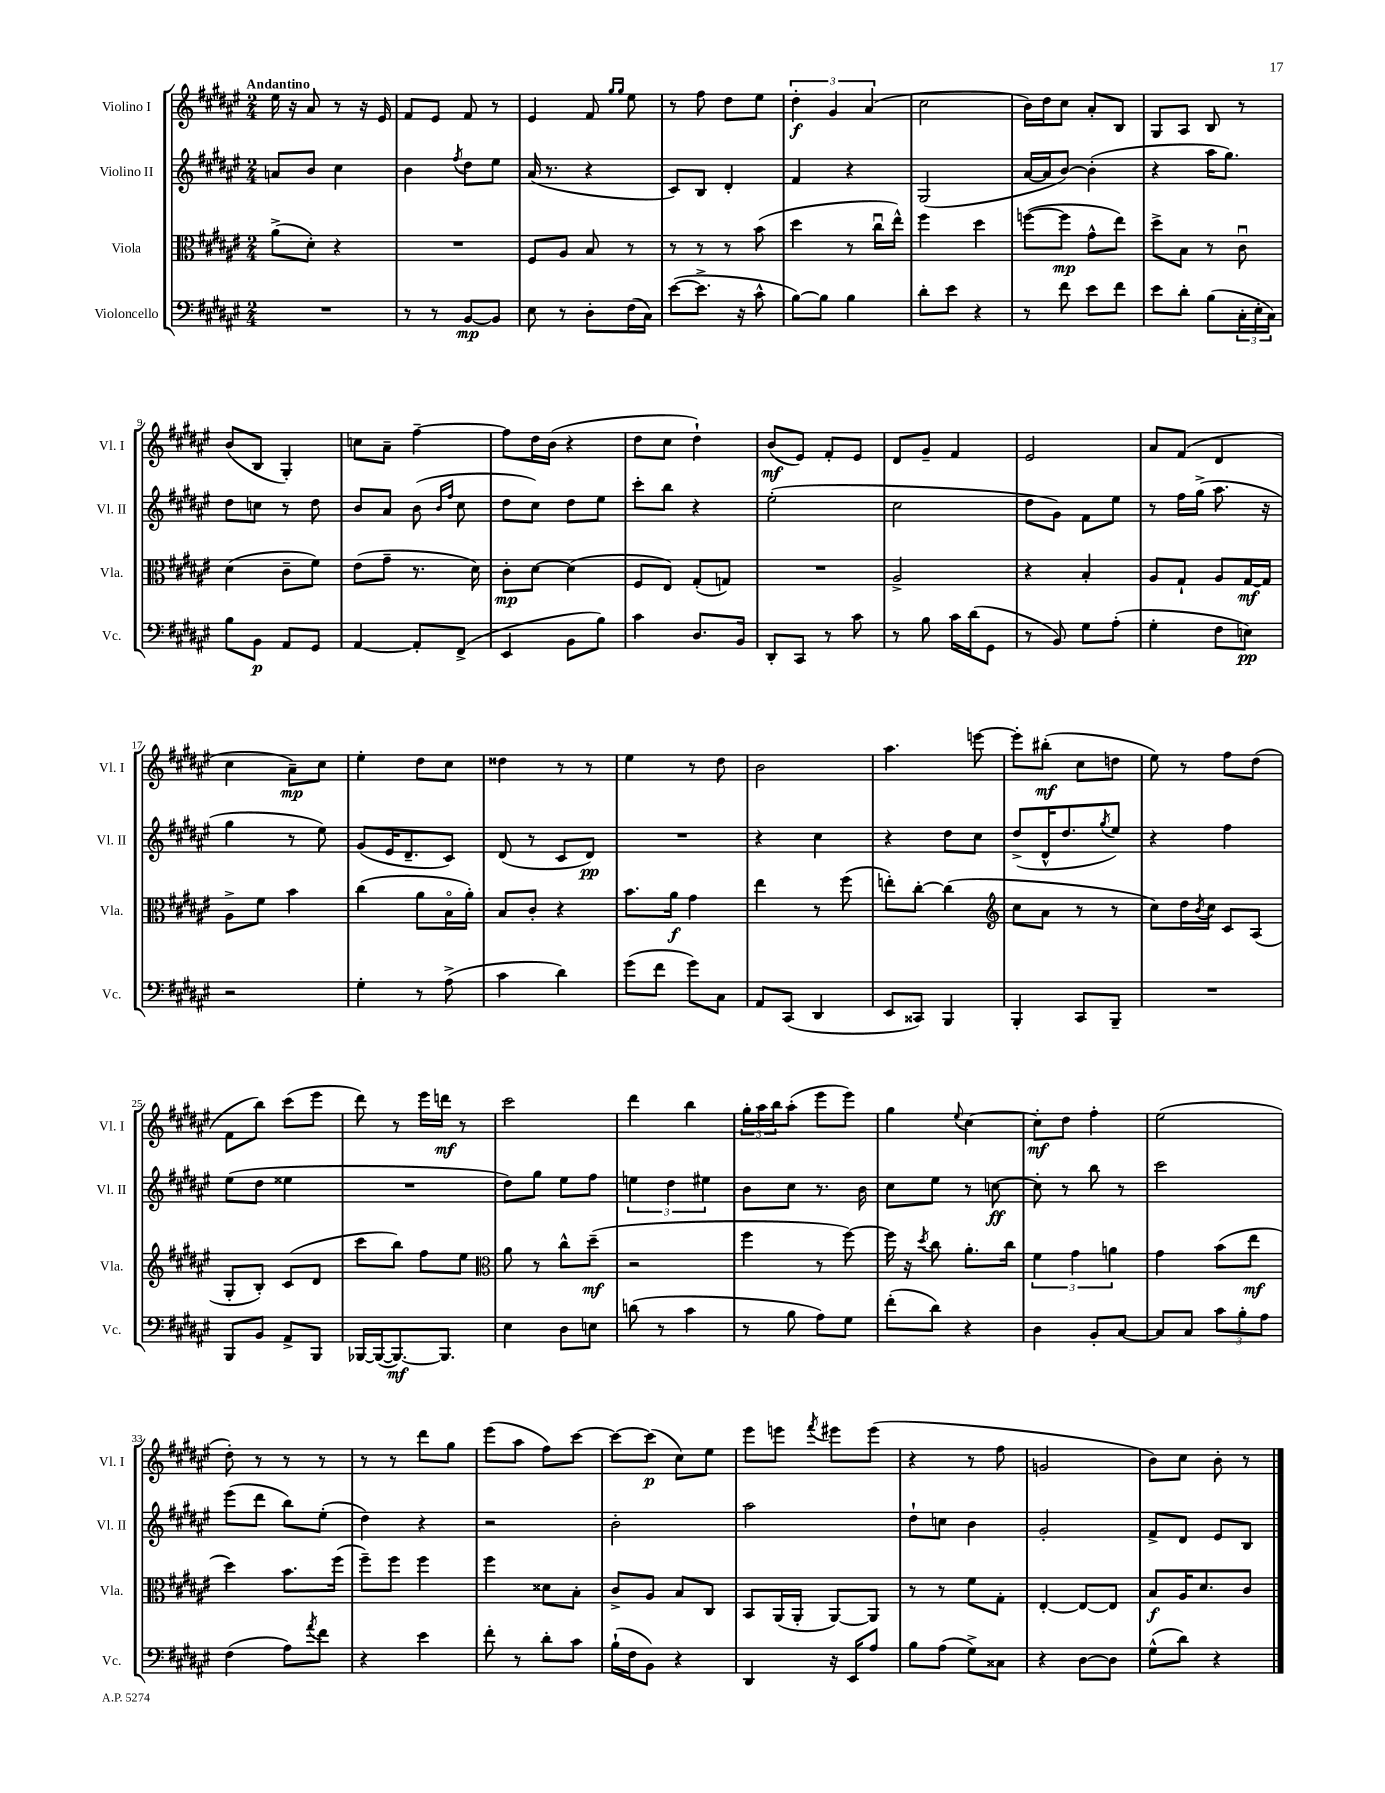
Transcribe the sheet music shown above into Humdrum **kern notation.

**kern	**kern	**kern	**kern
*staff4	*staff3	*staff2	*staff1
*clefF4	*clefC3	*clefG2	*clefG2
*k[f#c#g#d#a#e#]	*k[f#c#g#d#a#e#]	*k[f#c#g#d#a#e#]	*k[f#c#g#d#a#e#]
*M2/4	*M2/4	*M2/4	*M2/4
2r	(8a#^\L	8a/L	16ee#\
.	.	.	16r
.	8d#'\J)	8b/J	8a#/
.	4r	4cc#\	8r
.	.	.	16r
.	.	.	16e#/
=	=	=	=
8r	2r	4b\	8f#/L
8r	.	.	8e#/J
.	.	8qff#/	.
[8BB/L	.	8dd#\L	8f#/
8BB/]J	.	8ee#\J	8r
=	=	=	=
8E#\	8F#/L	(16a#/	4e#/
.	.	8.r	.
8r	8A#/J	.	.
8D#'\L	8B/	4r	8f#/
.	.	.	16qqgg#/LL
.	.	.	16qqgg#/JJ
(16F#\L	8r	.	8ee#\
16C#\JJ)	.	.	.
=	=	=	=
([8e#\L	8r	8c#/L)	8r
8.e#^\]J	8r	8B/J	8ff#\
.	8r	4d#'/	8dd#\L
16r	.	.	.
8c#^^\	(8b\	.	8ee#\J
=	=	=	=
[8B\L)	4dd#\	4f#/	6dd#'\
8B\]J	.	.	.
.	.	.	6g#/
4B\	8r	4r	.
.	.	.	(6a#/
.	16cc#u\LL	.	.
.	16ee#^^\JJ)	.	.
=	=	=	=
8d#'\L	4ff#\	(2G#/	2cc#\
8e#\J	.	.	.
4r	4dd#\	.	.
=	=	=	=
8r	([8ff\L	[16a#/LL	16b\LL)
.	.	16a#/]J	16dd#\J
8f#\	8ff\]J	[8b/J)	8cc#\J
8e#\L	8g#^^\L	(4b'\]	8a#'/L
8f#\J	8ee#\J)	.	8B/J
=	=	=	=
8e#\L	8dd#^\L	4r	8G#/L
8d#'\J	8B\J	.	8A#/J
(8B\L	8r	16aa#\LK	8B/
.	.	8.gg#\J)	.
24C#'\L	8c#u\	.	8r
24E#'\	.	.	.
24C#\JJ)	.	.	.
=	=	=	=
8B\L	(4d#\	8dd#\L	(8b/L
8BB\J	.	8cc\J	8B/J
8AA#/L	8c#~\L	8r	4G#'/)
8GG#/J	8f#\J)	8dd#\	.
=	=	=	=
[4AA#/	(8e#\L	8b/L	8cc\L
.	8g#~\J	8a#/J	8a#~\J
8AA#'/]L	8.r	(8b\	[4ff#~\
.	.	16qqb/LL	.
.	.	16qqff#/JJ	.
(8FF#^/J	.	8cc#\	.
.	16d#\)	.	.
=	=	=	=
4EE#/	8c#'\L	8dd#\L	8ff#\]L
.	[8d#\J	8cc#\J)	16dd#\L
.	.	.	(16b\JJ
8BB\L	(4d#\]	8dd#\L	4r
8B\J)	.	8ee#\J	.
=	=	=	=
4c#\	8F#/L	8ccc#'\L	8dd#\L
.	8E#/J)	8bb\J	8cc#\J
8.D#/L	(8G#'/L	4r	4dd#`\)
.	8G/J)	.	.
16BB/Jk	.	.	.
=	=	=	=
8DD#'/L	2r	(2ee#'\	(8b/L
8CC#/J	.	.	8e#/J)
8r	.	.	8f#'/L
8c#\	.	.	8e#/J
=	=	=	=
8r	2A#^/	2cc#\	8d#/L
8B\	.	.	8g#~/J
16c#\LL	.	.	4f#/
(16d#\J	.	.	.
8GG#\J	.	.	.
=	=	=	=
8r	4r	8dd#\L	2e#/
8BB/)	.	8g#\J)	.
8G#\L	4B'/	8f#\L	.
(8A#'\J	.	8ee#\J	.
=	=	=	=
4G#'\	8A#/L	8r	8a#/L
.	8G#`/J	16ff#\LL	(8f#/J
.	.	(16gg#^\JJ	.
8F#\L	8A#/L	8.aa#\	4d#/
8E\J)	[16G#/L	.	.
.	16G#/]JJ	16r	.
=	=	=	=
2r	8A#^\L	4gg#\	4cc#\
.	8f#\J	.	.
.	4b\	8r	8a#~\L)
.	.	8ee#\)	8cc#\J
=	=	=	=
4G#'\	(4cc#\	(8g#/L	4ee#'\
.	.	16e#/K	.
.	.	8.d#~/	.
8r	8a#\L	.	8dd#\L
(8A#^\	16Bo\L	8c#/J)	8cc#\J
.	16a#'\JJ)	.	.
=	=	=	=
4c#\	8B/L	(8d#/	4dd##\
.	8c#'/J	8r	.
4d#\)	4r	8c#/L	8r
.	.	8d#/J)	8r
=	=	=	=
(8g#\L	8.b\L	2r	4ee#\
8f#\J	.	.	.
.	16a#\Jk	.	.
8g#\L)	4g#\	.	8r
8C#\J	.	.	8dd#\
=	=	=	=
8AA#/L	4ee#\	4r	2b\
(8CC#/J	.	.	.
4DD#/	8r	4cc#\	.
.	(8ff#\	.	.
=	=	=	=
8EE#/L	8ee'\L)	4r	4.aa#\
8CC##/J)	[8cc#'\J	.	.
4BBB/	(4cc#\]	8dd#\L	.
.	.	8cc#\J	[8eee\
=	=	=	=
*	*clefG2	*	*
4BBB'/	8cc#\L	(8dd#^/L	8eee'\]L
.	8a#\J	16d#^^/K	(8bb#'\J
.	.	8.dd#/	.
8CC#/L	8r	.	8cc#\L
.	.	8qgg#/	.
8BBB~/J	8r	8ee#/J)	8dd\J
=	=	=	=
2r	8cc#\L)	4r	8ee#\)
.	16dd#\L	.	8r
.	8qb/	.	.
.	16cc#\JJ	.	.
.	8c#/L	4ff#\	8ff#\L
.	(8A#/J	.	(8dd#\J
=	=	=	=
8BBB/L	8G#'/L	(8ee#\L	8f#\L
8BB/J	8B'/J)	8dd#\J	8bb\J)
8AA#^/L	(8c#/L	4ee##\	(8ccc#\L
8BBB/J	8d#/J	.	8eee#\J
=	=	=	=
[16BBB-/LL	8ccc#\L	2r	8ddd#\)
(16BBB-/_J	.	.	.
8.BBB-/_)	8bb\J)	.	8r
.	8ff#\L	.	16eee#\LL
8.BBB-/]J	.	.	16ddd\JJ
.	8ee#\J	.	8r
=	=	=	=
*	*clefC3	*	*
4E#\	8a#\	8dd#\L)	2ccc#\
.	8r	8gg#\J	.
8D#\L	8cc#^^\L	8ee#\L	.
8E\J	(8dd#~\J	8ff#\J	.
=	=	=	=
(8d\	2r	6ee\	4ddd#\
8r	.	.	.
.	.	6dd#\	.
4c#\	.	.	4bb\
.	.	6ee#\	.
=	=	=	=
8r	4ff#\	8b\L	24gg#'\LL
.	.	.	24aa#\
.	.	.	24bb\J
8B\	.	8cc#\J	(8aa#'\J
8A#\L)	8r	8.r	8eee#\L
8G#\J	[8ff#\)	.	8eee#\J)
.	.	16b\	.
=	=	=	=
(8f#'\L	16ff#\]	8cc#\L	4gg#\
.	16r	.	.
.	8qdd#/	.	.
8d#\J)	8cc#\	8ee#\J	.
.	.	.	8qqee#/
4r	8.a#'\L	8r	[4cc#\
.	.	[8cc\	.
.	16cc#\Jk	.	.
=	=	=	=
4D#\	6f#\	8cc'\]	8cc#'\]L
.	.	8r	8dd#\J
.	6g#\	.	.
8BB'/L	.	8bb\	4ff#'\
.	6a\	.	.
[8C#/J	.	8r	.
=	=	=	=
8C#/]L	4g#\	2ccc#\	(2ee#\
8C#/J	.	.	.
12c#\L	(8b\L	.	.
12B'\	.	.	.
.	8ee#\J	.	.
12A#\J	.	.	.
=	=	=	=
(4F#\	4dd#\)	(8eee#\L	8dd#'\)
.	.	8ddd#\J	8r
8A#\L)	8.b\L	8bb\L)	8r
8qa#/	.	.	.
8f#\J	.	(8ee#'\J	8r
.	(16ff#\Jk	.	.
=	=	=	=
4r	8ff#~\L)	4dd#\)	8r
.	8ff#\J	.	8r
4e#\	4ff#\	4r	8ddd#\L
.	.	.	8gg#\J
=	=	=	=
8f#'\	4ff#\	2r	(8eee#\L
8r	.	.	8aa#\J
8d#'\L	8d##\L	.	8ff#\L)
8c#\J	8B'\J	.	[8ccc#\J
=	=	=	=
(16B`\LL	8c#^/L	2b'\	8ccc#\_L
16F#\J	.	.	.
8BB\J)	8A#/J	.	(8ccc#\]J
4r	8B/L	.	8cc#\L)
.	8C#/J	.	8ee#\J
=	=	=	=
4DD#/	8BB/L	2aa#\	8eee#\L
.	(16AA#/L	.	8eee\J
.	16AA#'/JJ	.	.
.	.	.	8qfff#/
16r	[8AA#/L)	.	8eee#\L
16EE#/LK	.	.	.
8A#/J	8AA#/]J	.	(8eee#\J
=	=	=	=
8B\L	8r	8dd#`\L	4r
(8A#\J	8r	8cc\J	.
8G#^\L)	8f#\L	4b\	8r
8C##\J	8G#'\J	.	8ff#\
=	=	=	=
4r	[4E#'/	2g#'/	2g/
[8D#\L	8E#/_L	.	.
8D#\]J	8E#/]J	.	.
=	=	=	=
(8G#^^\L	8B/L	8f#^/L	8b\L)
8d#\J)	16A#/K	8d#/J	8cc#\J
.	8.d#/	.	.
4r	.	8e#/L	8b'\
.	8c#/J	8B/J	8r
==	==	==	==
*-	*-	*-	*-
